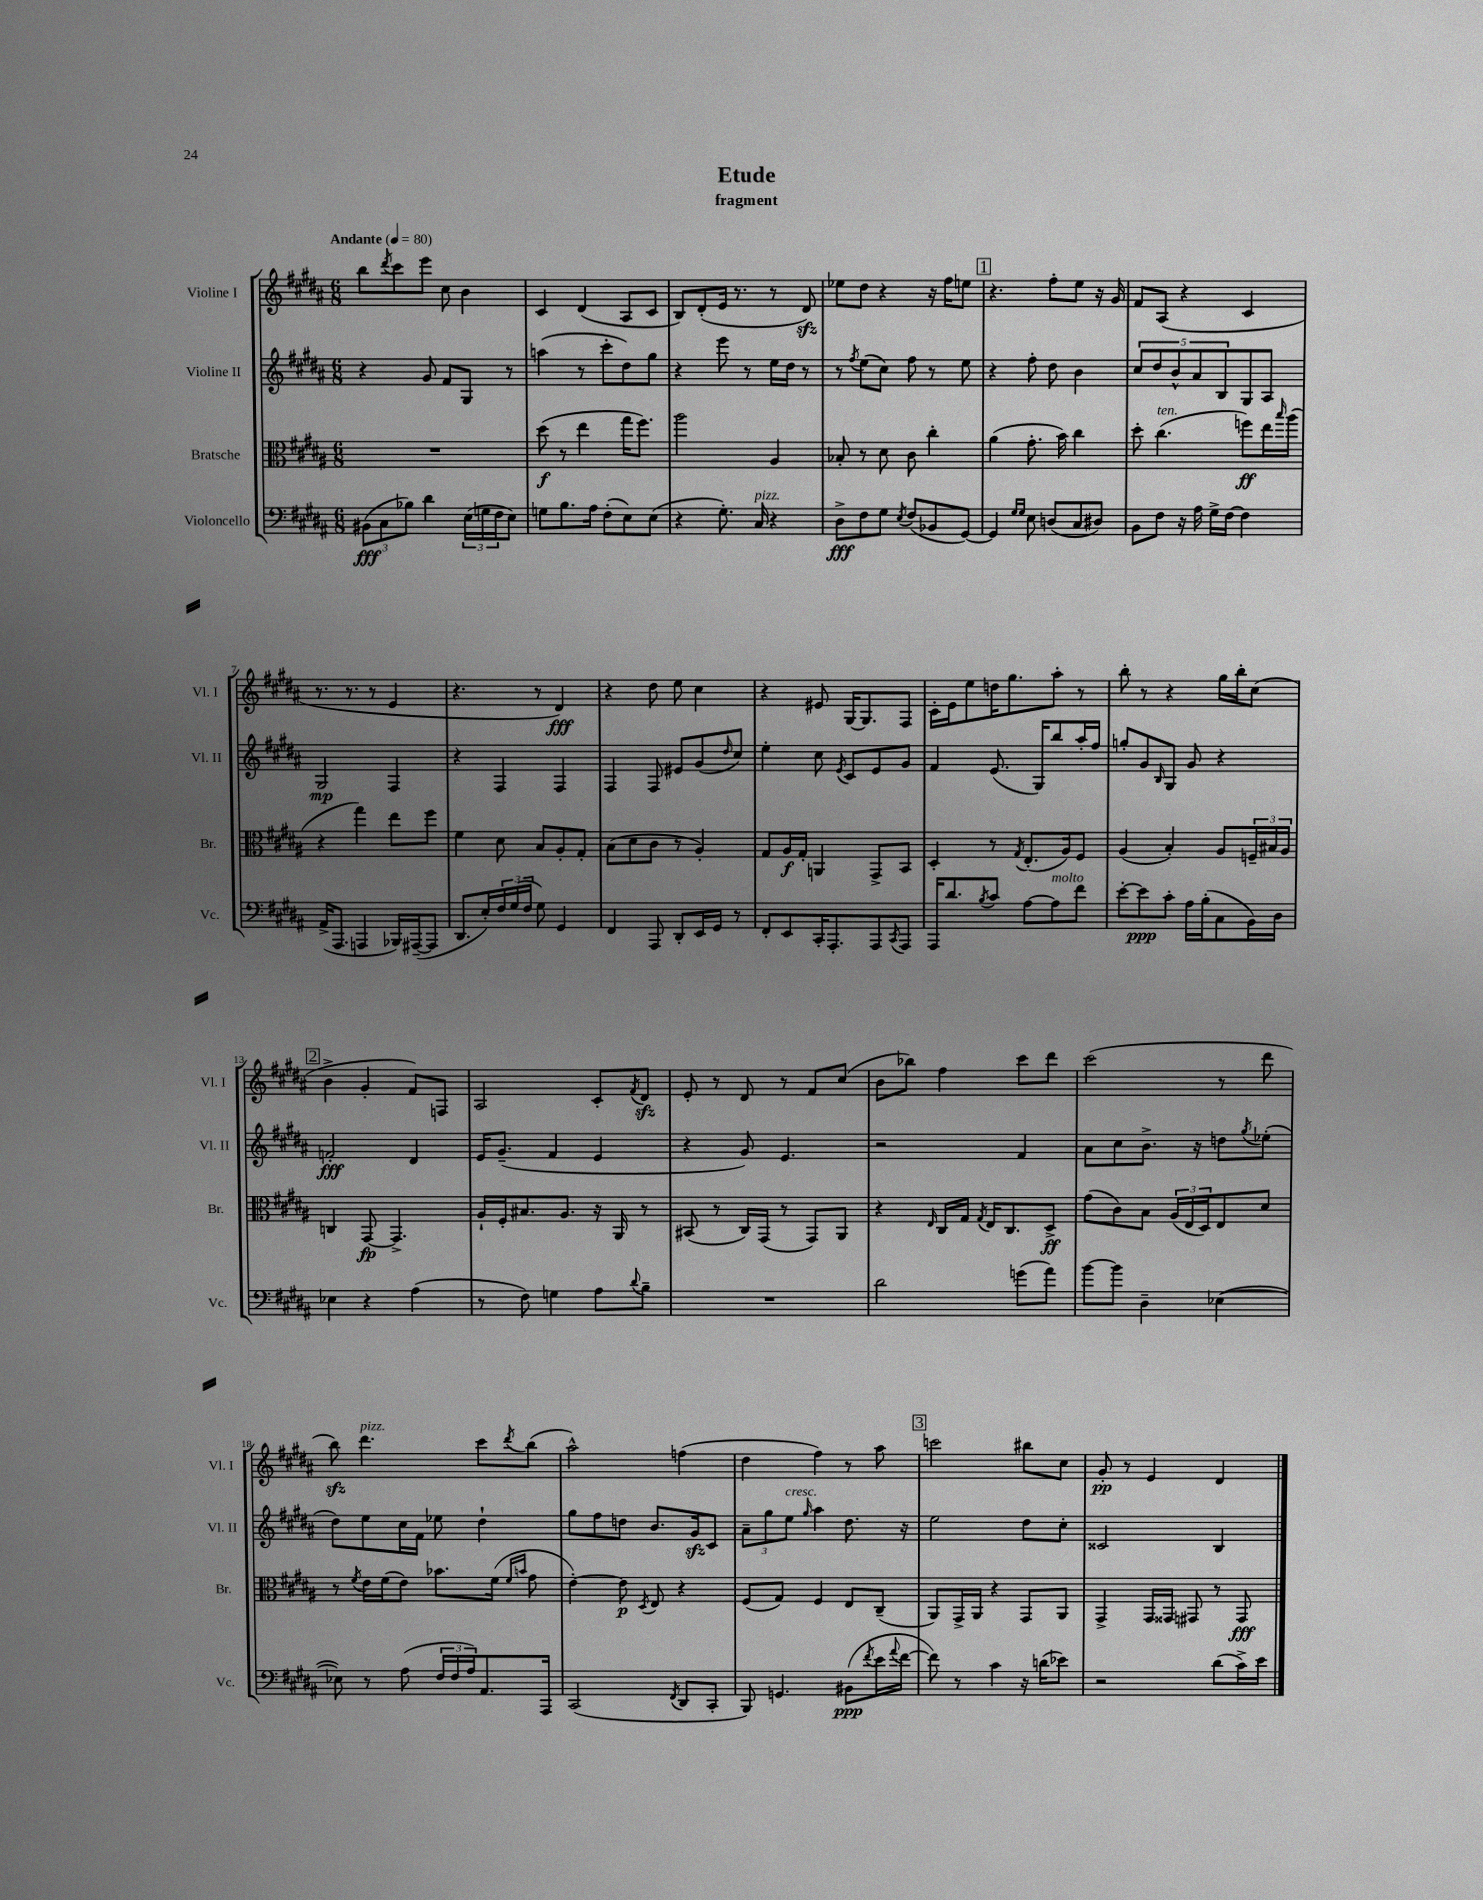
\header { title = "Etude" subtitle = "fragment" }
<<
\new StaffGroup <<
\new Staff = "s0" \with { instrumentName = "Violine I" shortInstrumentName = "Vl. I" } {
    \clef treble \key b \major \numericTimeSignature \time 6/8 \tempo "Andante" 4 = 80
    b''8 \acciaccatura { dis'''8 } cis'''8 e'''8 cis''8 b'4 |
    cis'4 dis'4( ais8 cis'8 |
    b8) dis'8-.( e'16 r8. r8 dis'8\sfz) |
    ees''8 dis''8 r4 r16 fis''16 e''8 |
    \mark \markup { \box "1" } r4. fis''8-. e''8 r16 gis'16 |
    fis'8 ais8( r4 cis'4 |
    r8. r8. r8 e'4 |
    r4. r8 dis'4\fff) |
    r4 dis''8 e''8 cis''4 |
    r4 eis'8 gis16~ gis8. fis8 |
    cis'16-. e'16 e''8 d''16 gis''8. ais''8-. r8 |
    b''8-. r8 r4 gis''16 b''16-. cis''8( |
    \mark \markup { \box "2" } b'4-> gis'4-. fis'8) f8 |
    ais2 cis'8-. \acciaccatura { fis'8 } dis'8\sfz |
    e'8-. r8 dis'8 r8 fis'8 cis''8( |
    b'8 bes''8) fis''4 cis'''8 dis'''8 |
    cis'''2( r8 dis'''8 |
    b''8\sfz) dis'''4.^\markup { \italic "pizz." } cis'''8 \acciaccatura { dis'''8 } b''8( |
    ais''2-^) f''4( |
    dis''4 fis''4) r8 ais''8 |
    \mark \markup { \box "3" } c'''2 bis''8 cis''8 |
    gis'8-.\pp r8 e'4 dis'4 \bar "|." |
}
\new Staff = "s1" \with { instrumentName = "Violine II" shortInstrumentName = "Vl. II" } {
    \clef treble \key b \major \numericTimeSignature \time 6/8
    r4 gis'8 fis'8 gis8 r8 |
    a''4( r8 cis'''8-. dis''8) gis''8 |
    r4 e'''8 r8 e''16 dis''16 r8 |
    r8 \acciaccatura { fis''8 } e''8( cis''8) fis''8 r8 e''8 |
    \mark \markup { \box "1" } r4 fis''8-. dis''8 b'4 |
    \tuplet 5/4 { cis''8 dis''8 b'8-^ ais'8 b8 } gis8 ais8 |
    gis2\mp fis4 |
    r4 fis4 fis4 |
    fis4 fis8 eis'8 gis'8( \grace { dis''16 } cis''8) |
    e''4-. cis''8 \acciaccatura { e'8 } cis'8 e'8 gis'8 |
    fis'4 e'8.( gis16) b''8 ais''16-. fis''16 |
    g''8-. gis'8 \grace { b16 } gis8 gis'8 r4 |
    \mark \markup { \box "2" } f'2-.\fff dis'4 |
    e'16 gis'8.--( fis'4 e'4 |
    r4 gis'8) e'4. |
    r2 fis'4 |
    ais'8 cis''8 b'8.-> r16 d''8 \acciaccatura { gis''8 } ees''8-.( |
    dis''8) e''8 cis''16 fis'16 ees''8 dis''4-! |
    gis''8 fis''8 d''8 b'8. gis'16\sfz cis'8 |
    \tuplet 3/2 { ais'8-- gis''8 e''8^\markup { \italic "cresc." } } \grace { gis''16 } ais''4 dis''8. r16 |
    \mark \markup { \box "3" } e''2 dis''8 cis''8-. |
    cisis'2 b4 \bar "|." |
}
\new Staff = "s2" \with { instrumentName = "Bratsche" shortInstrumentName = "Br." } {
    \clef alto \key b \major \numericTimeSignature \time 6/8
    R2. |
    dis''8\f( r8 e''4 gis''16 fis''8.) |
    ais''2 ais4 |
    bes8-. r8 dis'8 cis'8 cis''4-. |
    \mark \markup { \box "1" } ais'4( gis'8.-. b'16) cis''4 |
    dis''8-. cis''4.^\markup { \italic "ten." }( f''8\ff) e''16 \grace { b''16 } ais''16( |
    r4 gis''4) e''8 fis''8 |
    fis'4 dis'8 b8 ais8-. gis8-. |
    b8( dis'8 cis'8 r8 ais4-.) |
    gis8 ais16\f gis16-. a,4 gis,8-> b,8 |
    dis4-. r8 \acciaccatura { gis8 } e8.-.( ais16) fis8 |
    ais4( b4-.) ais8 \tuplet 3/2 { f16-- bis16 ais16 } |
    \mark \markup { \box "2" } c4 gis,8~\fp gis,4.-> |
    ais16-! fis16-. bis8. ais8. r16 ais,16 r8 |
    bis,8( r8 cis16) gis,16( r8 gis,8) ais,8 |
    r4 \grace { e16 } cis16 gis16 \acciaccatura { gis8 } e16 cis8. dis8->\ff |
    gis'8( cis'8) b8 \tuplet 3/2 { ais16( e16 dis16) } e8 dis'8 |
    r8 \acciaccatura { fis'8 } e'16 fis'16( e'8) bes'8. fis'16( \grace { fis'16 b'16 } gis'8 |
    e'4~-.) e'8\p \acciaccatura { dis8 } e8 r4 |
    fis8( gis8) fis4 e8 cis8--( |
    \mark \markup { \box "3" } ais,8) gis,16-> ais,16 r4 gis,8 ais,8 |
    gis,4-> gis,16 gisis,16 gis,8 r8 gis,8\fff \bar "|." |
}
\new Staff = "s3" \with { instrumentName = "Violoncello" shortInstrumentName = "Vc." } {
    \clef bass \key b \major \numericTimeSignature \time 6/8
    \tuplet 3/2 { bis,8\fff( cis8 bes8) } dis'4 \tuplet 3/2 { e16( g16 fis16 } e8) |
    g8 b8. ais16 fis8-.( e8) e8( |
    r4 gis8.-.) cis16^\markup { \italic "pizz." } r4 |
    dis8->\fff fis8 gis8 \acciaccatura { e8 } fis8( bes,8 gis,8~) |
    \mark \markup { \box "1" } gis,4 \grace { gis16 gis16 } e8 d8( cis8 dis8) |
    b,8 fis8 r16 ais16 gis16-> fis16~ fis4 |
    ais,16->( ais,,8. a,,4 bes,,16) ais,,16~--( ais,,8 |
    dis,8. e16-.) \tuplet 3/2 { fis16 gis16( fis16 } gis8) gis,4 |
    fis,4 ais,,8 dis,8-. e,16 gis,16 r8 |
    fis,8-. e,8 cis,16-. ais,,8.-. ais,,8 \acciaccatura { cis,8 } ais,,8 |
    ais,,16 dis'8. \acciaccatura { b8 } cis'8 ais8~ ais8^\markup { \italic "molto" } fis'8 |
    e'8~-. e'8\ppp cis'8-. ais16 b16-.( cis8 b,16) dis16 |
    \mark \markup { \box "2" } ees4 r4 ais4( |
    r8 fis8) g4 ais8 \appoggiatura { dis'8 } b8-- |
    R2. |
    dis'2 g'8( ais'8) |
    b'8~ b'8 dis4-- ees4~( |
    ees8) r8 ais8( \tuplet 3/2 { fis16 fis16 ais16) } ais,8. ais,,16 |
    cis,2( \acciaccatura { fis,8 } dis,8 cis,8-. |
    b,,8) g,4. bis,8\ppp( \acciaccatura { fis'8 } e'16 \appoggiatura { ais'8 } fis'16~ |
    \mark \markup { \box "3" } fis'8) r8 cis'4 r16 d'16( ees'8) |
    r2 dis'8( cis'16->) e'16 \bar "|." |
}
>>
>>
